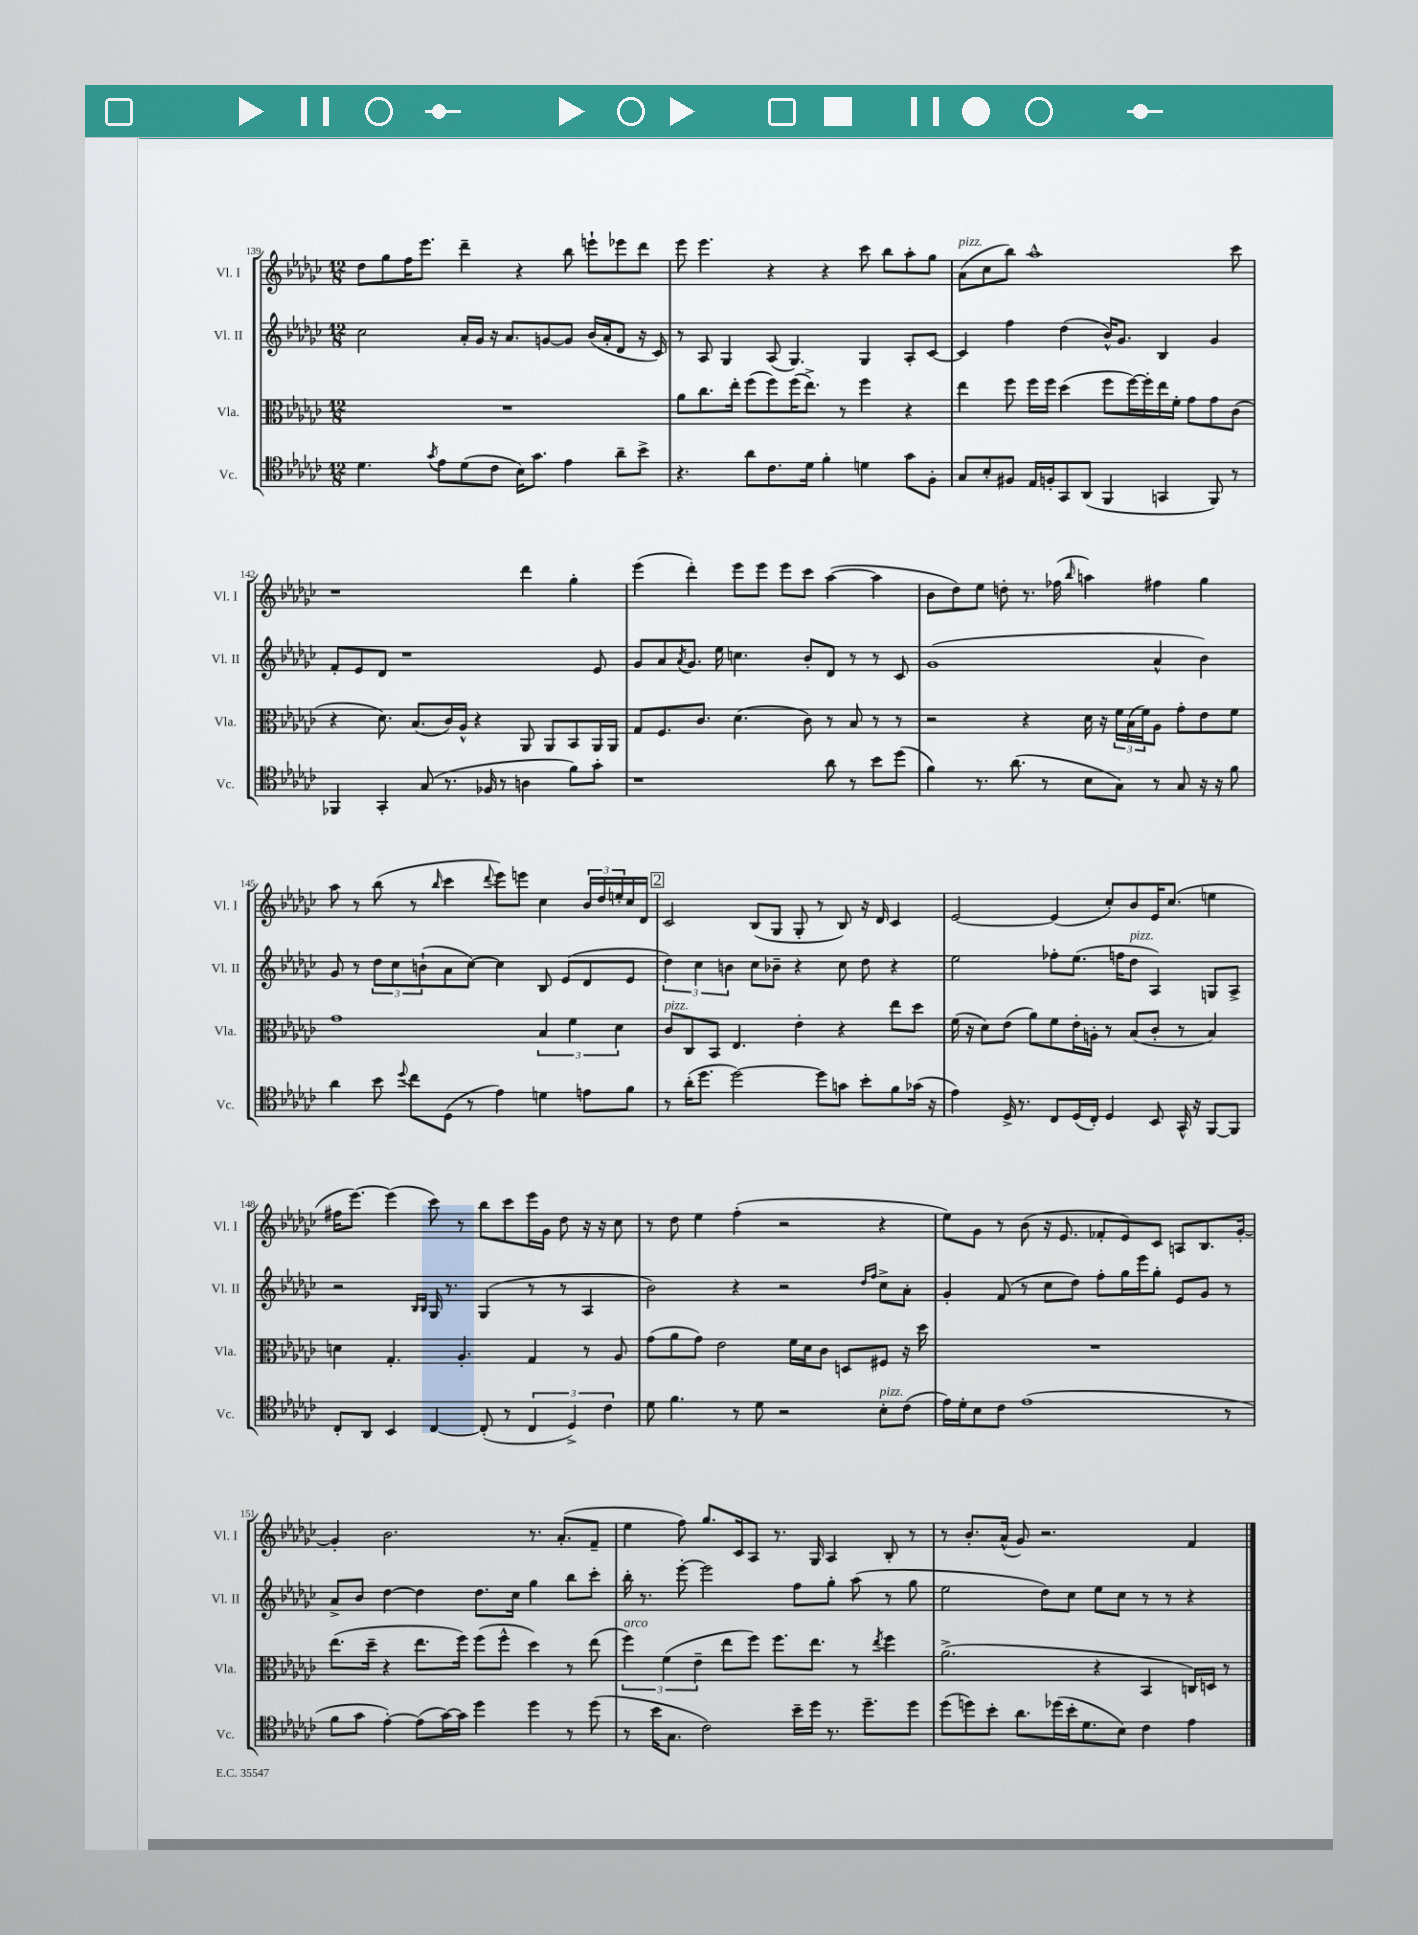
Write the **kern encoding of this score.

**kern	**kern	**kern	**kern
*part4	*part3	*part2	*part1
*staff4	*staff3	*staff2	*staff1
*I"Vc.	*I"Vla.	*I"Vl. II	*I"Vl. I
*I'Vc.	*I'Vla.	*I'Vl. II	*I'Vl. I
*clefC4	*clefC3	*clefG2	*clefG2
*k[b-e-a-d-g-c-]	*k[b-e-a-d-g-c-]	*k[b-e-a-d-g-c-]	*k[b-e-a-d-g-c-]
*M12/8	*M12/8	*M12/8	*M12/8
=139	=139	=139	=139
4.d-\	1.r	2cc-\	8dd-\L
.	.	.	8gg-\
.	.	.	16ff\K
.	.	.	8.eee-\J
8qg-/	.	.	.
8e-\L	.	.	.
(8d-\	.	16a-'/LL	4ddd-~\
.	.	16g-/JJ	.
8c-\J	.	16r	.
.	.	8.a-/L	.
16B-\KL)	.	.	4r
8.g-\J	.	.	.
.	.	[8gn/	.
4e-\	.	8g/J]	8bb-\
.	.	(16b-/LL	8eeen`\L
.	.	16a-'/J	.
8a-~\L	.	8d-/J	8eee-X\
8b-^\J	.	16r	8ddd-\J
.	.	16c-/)	.
=140	=140	=140	=140
4.r	8a-\L	8r	8eee-\
.	8.cc-\	8A-/	4.eee-\
.	.	4G-/	.
.	16ee-'\Jk	.	.
8a-\L	(8ff\L	.	.
8.c-\	8ff\)	(8A-/	4r
.	(16ff\K	4.G-/)	.
16d-\Jk	8.ee-^\J)	.	.
4f'\	.	.	4r
.	8r	.	.
4dn\	4ff\	4G-/	8ccc-\
.	.	.	8bb-\L
8g-\L	4r	8A-'/L	8aa-'\
8F'\J	.	[8c-/J	8gg-\J
=141	=141	=141	=141
!	!	!	!LO:TX:a:i:t=pizz.
8G-/L	4ee-\	4c-/]	(8a-\L
8B-'/	.	.	8cc-\
8F#X/J	8ff\	4ff\	8bb-\J)
16E-/LL	16ff\LL	.	1aa-^^
16Fn'/J	16ff\JJ	.	.
8GG-/	(4dd-\	(4dd-\	.
(8AA-/J	.	.	.
4FF/	8ff\L	16b-^^/KL)	.
.	.	8.g-/J	.
.	[16ff\L)	.	.
.	16ff'\]	.	.
4GGn/	16ee-\	4B-/	.
.	16f'\JJ	.	.
.	8g-\L	.	.
8FF/)	8g-\	4g-/	.
8r	(8c-\J	.	8ccc-\
!!LO:LB:g=z
=142	=142	=142	=142
4FF-X/	4r	8f'/L	1r
.	.	8e-/	.
4GG-'/	8.d-\)	8d-/J	.
.	.	1r	.
.	(8.B-/L	.	.
(8G-/	.	.	.
8.r	16c-/L)	.	.
.	16A-^^/JJ	.	.
.	4r	.	.
16F-X/	.	.	.
8r	.	.	.
4An\	8AA-/	.	4ddd-\
.	8AA-/L	.	.
8f\L)	8BB-/	.	4gg-'\
8g-'\J	16AA-/L	8e-/	.
.	16AA-/JJ	.	.
=143	=143	=143	=143
1r	8G-/L	8g-/L	(4eee-\
.	8.F/	8a-/	.
.	.	8qa-/	.
.	.	8.g-/J	4ddd-'\)
.	8.c-/J	.	.
.	.	16ee-\	.
.	(4.d-\	4.ccn\	8eee-\L
.	.	.	8eee-\J
.	.	.	8eee-\L
.	8c-\)	8b-'/L	8ccc-\J
8a-\	8r	8d-/J	([4aa-\
8r	8B-/	8r	.
8b-\L	8r	8r	4aa-\]
(8dd-\J	8r	8c-/	.
=144	=144	=144	=144
4f\)	2r	(1g-	8b-\L
.	.	.	8dd-\)
8.r	.	.	8ee-\J
.	.	.	8ddn'\
(8.a-\	.	.	.
.	4r	.	8.r
8r	.	.	.
.	.	.	(16ff-X\
.	.	.	16qqbb-/
8B-\L	16d-\	.	4aan\)
.	16r	.	.
8G-\J)	24f\LL	.	.
.	(24B-\	.	.
.	24f\J)	.	.
8r	8A-\J	4a-^^/	4ff#X\
8G-/	8g-'\L	.	.
16r	8e-\	4b-\)	4gg-\
16r	.	.	.
8f\	8f\J	.	.
!!LO:LB:g=z
=145	=145	=145	=145
4a-\	1g-	8g-/	8aa-\
.	.	8r	8r
8b-\	.	12dd-\L	(8bb-\
.	.	12cc-\	.
8qqdd-/	.	.	.
8cc-\L	.	.	8r
.	.	(12bn`\	.
.	.	.	16qqbb-/
(8D-\J	.	8a-\	4ccc-\
8r	.	[8cc-\J)	.
.	.	.	8qqddd-/
4e-\)	.	4cc-\]	8eee-\L)
.	.	.	8eeen\J
4dn\	6B-/	8B-/	4cc-\
.	.	(8e-/L	.
.	6f\	.	.
8en\L	.	8d-/	24b-/LL
.	.	.	24dd-/
.	6d-\	.	24een'/
8f\J	.	8e-/J	16cc-/
.	.	.	16d-/JJ
!!LO:REH:place=s1:t=2
=146	=146	=146	=146
!	!LO:TX:a:i:t=pizz.	!	!
8r	8c-/L	6dd-\)	2c-/
(16a-'\KL	8C-/	.	.
.	.	6cc-\	.
8.dd-\J	.	.	.
.	8BB-/J	.	.
.	.	6bn\	.
[2dd-\)	4.E-/	.	.
.	.	8cc-\L	(8B-/L
.	.	8b-X~\J	8G-/J
.	4e-'\	4r	8G-'/
8dd-\L]	.	.	8r
8gn\J	4r	8cc-\	8B-/)
8b-'\L	.	8dd-\	16r
.	.	.	16d-/
8f\	8ee-\L	4r	4c-/
(16g-X\Jk	8dd-\J	.	.
16r	.	.	.
=147	=147	=147	=147
4e-\)	(16f\	2ee-\	[2e-/
.	16r	.	.
.	8d-\L)	.	.
16D-^/	(8e-\J	.	.
8.r	.	.	.
.	8a-\L)	.	.
8C-/L	8f\	8ff-X'\L	(4e-/]
(16D-/L	16e-'\L	(8.ee-\J	.
16C-'/JJ)	16An'\JJ	.	.
4D-/	8r	.	8cc-'/L)
.	.	16ffn\KL	.
!	!	!LO:TX:a:i:t=pizz.	!
.	(8B-/L	8dd-\J	8b-/
8BB-/	8c-'/J	4A-/)	16e-/K
.	.	.	(8.cc-/J
16GG-^^/	8r	.	.
16r	.	.	.
[8FF/L	4B-/)	8Gn/L	4een\
8FF/J]	.	8A-^/J	.
!!LO:LB:g=z
=148	=148	=148	=148
8C-'/L	4dn\	2r	16ff#X\KL
.	.	.	[8.eee-\J)
8AA-/J	.	.	.
4BB-/	4.G-'/	.	(4eee-\]
.	.	16qqB-/LL	.
.	.	16qqB-/JJ	.
[4C-/	.	16G-/	8ccc-\)
.	.	8.r	.
.	4.A-'/	.	8r
(8C-'/]	.	(4G-/	8bb-\L
8r	.	.	8ccc-\
6C-/	4G-/	8r	16eee-\L
.	.	.	16g-\JJ
.	.	8r	8dd-\
6D-^/)	.	.	.
.	8r	4A-/	16r
.	.	.	16r
6c-\	.	.	.
.	8A-/	.	8cc-\
=149	=149	=149	=149
8d-\	(8g-\L	2b-\)	8r
4.f\	8a-\	.	8dd-\
.	8g-\J)	.	4ee-\
.	2e-\	.	.
8r	.	4r	(4ff'\
8d-\	.	.	.
2r	.	2r	2r
.	16f\LL	.	.
.	16d-\J	.	.
.	8c-\J	.	.
.	8Dn/L	.	.
.	.	16qqdd-/LL	.
.	.	16qqff/JJ	.
!LO:TX:a:i:t=pizz.	!	!	!
8B-'\L	8F#X/J	8cc-^\L	4r
(8c-\J	16r	8a-'\J	.
.	16dd-\	.	.
=150	=150	=150	=150
16e-\LL)	1.r	4g-'/	8ee-\L)
16d-'\J	.	.	.
8B-\	.	.	8g-\J
8c-\J	.	(8f/	8r
(1e-	.	8r	(8b-\
.	.	8cc-\L	16r
.	.	.	8.e-/
.	.	8dd-\J)	.
.	.	8ff'\L	8f-X'/L
.	.	16gg-\L	8e-/)
.	.	16eee-\J	.
.	.	8gg-'\J	8c-/J
.	.	8e-/L	8An/L
.	.	8g-/J	8.B-/
8r	.	8r	.
.	.	.	[16g-'/Jk
!!LO:LB:g=z
=151	=151	=151	=151
8f\L	(8.ee-\L	8a-^/L	4g-'/]
8g-\J	.	8b-/J	.
.	16dd-~\Jk	.	.
[4e-'\)	4r	[4dd-\	2.b-\
(8e-\L]	8.ee-\L	4dd-\]	.
[16g-\L)	.	.	.
16g-\JJ]	16ff\Jk)	.	.
4dd-\	(8ff\L	8.dd-\L	.
.	8ff^^\J	.	.
.	.	16cc-\Jk	.
4dd-\	4dd-\)	4gg-\	8.r
.	.	.	(8.a-'/L
8r	8r	8bb-\L	.
(8dd-\	(8ee-\	8ccc-'\J	8f~/J
=152	=152	=152	=152
!	!LO:TX:a:i:t=arco	!	!
8r	6ff\)	16bb-'\	4ee-\
.	.	8.r	.
16b-\KL	.	.	.
.	(6f\	.	.
8.G-\J	.	.	.
.	.	[8eee-'\	8ff\)
.	6e-~\	.	.
2c-\)	.	2eee-\]	8.gg-/L
.	8ee-\L	.	.
.	.	.	16c-/k
.	8ff\J)	.	8A-/J
.	8.ff\L	.	8.r
16b-~\LL	.	8ff\L	.
16dd-\JJ	8.ee-\J	.	16G-/
8.r	.	8gg-'\J	4A-/
.	8r	(8aa-\	.
8.dd-~\L	.	.	.
.	8qee-/	.	.
.	4ff\	8r	8B-'/
8dd-\J	.	8gg-\	8r
=153	=153	=153	=153
(8dd-\L	(2.a-^\	2ee-\	8r
8ddn\)	.	.	8.b-'/L
8b-'\J	.	.	.
.	.	.	(16a-^^/Jk
8.a-\L	.	.	8g-/)
.	.	8dd-\L)	2.r
(16dd-X\L	.	.	.
16b-'\J	.	8cc-\J	.
8.d-\	.	.	.
.	4r	8ee-\L	.
8B-\J)	.	8cc-\J	.
4c-\	4BB-/	8r	.
.	.	8r	.
4e-\	16Cn/LL)	4r	4f/
.	16Dn/JJ	.	.
.	8r	.	.
==	==	==	==
*-	*-	*-	*-
